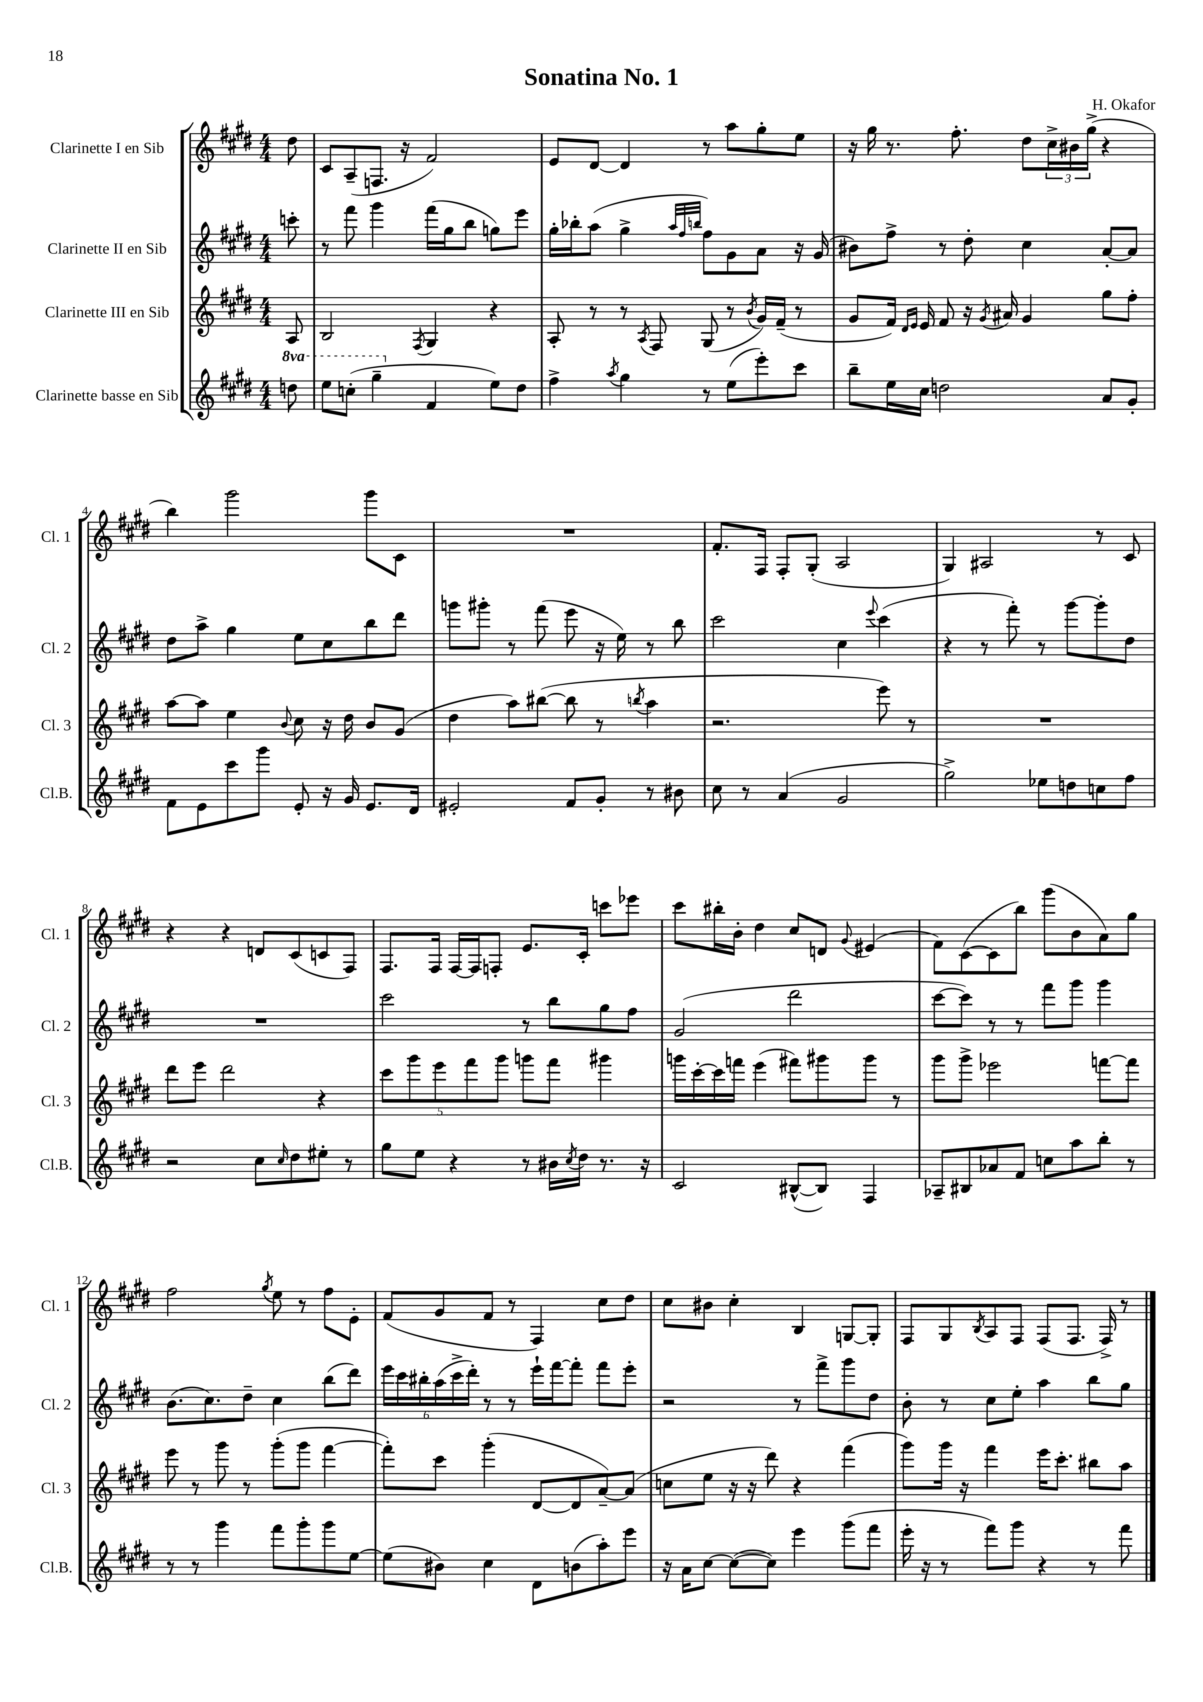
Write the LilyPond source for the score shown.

\header { title = "Sonatina No. 1" composer = "H. Okafor" }
<<
\new StaffGroup <<
\new Staff = "s0" \with { instrumentName = "Clarinette I en Sib" shortInstrumentName = "Cl. 1" } {
    \clef treble \key e \major \numericTimeSignature \time 4/4 \partial 8
    dis''8 |
    cis'8 a8--( f8. r16 fis'2) |
    e'8 dis'8~ dis'4 r8 a''8 gis''8-. e''8 |
    r16 gis''16 r8. fis''8.-. dis''8 \tuplet 3/2 { cis''16-> bis'16 gis''16->( } r4 |
    b''4) gis'''2 gis'''8 cis'8 |
    R1 |
    fis'8.-. fis16 fis8-. gis8-.( a2 |
    gis4) ais2 r8 cis'8 |
    r4 r4 d'8 cis'8( c'8 fis8) |
    fis8. fis16 fis16~ fis16 f8-. e'8. cis'16-. c'''8 ees'''8 |
    cis'''8 bis''16-. b'16-. dis''4 cis''8 d'8 \appoggiatura { gis'8 } eis'4( |
    fis'8) cis'8~( cis'8 b''8) gis'''8( b'8 a'8) gis''8 |
    fis''2 \acciaccatura { gis''8 } e''8 r8 fis''8 e'8-. |
    fis'8( gis'8 fis'8 r8 fis4) cis''8 dis''8 |
    cis''8 bis'8 cis''4-. b4 g8~ g8-. |
    fis8 gis8 \acciaccatura { b8 } a8 fis8 fis8( fis8. fis16->) r8 \bar "|." |
}
\new Staff = "s1" \with { instrumentName = "Clarinette II en Sib" shortInstrumentName = "Cl. 2" } {
    \clef treble \key e \major \numericTimeSignature \time 4/4 \partial 8
    c'''8-. |
    r8 fis'''8 gis'''4 fis'''16( gis''16 b''8 g''8) e'''8 |
    gis''16-. bes''16-. a''8( gis''4-> \grace { a''32 fis''32 b''32 } fis''8) gis'8 a'8 r16 gis'16( |
    bis'8) fis''8-> r8 dis''8-. cis''4 a'8~-. a'8 |
    dis''8 a''8-> gis''4 e''8 cis''8 b''8 dis'''8 |
    g'''8 gis'''8-. r8 fis'''8( e'''8 r16 e''16) r8 b''8 |
    cis'''2 cis''4 \appoggiatura { e'''8 } cis'''4( |
    r4 r8 fis'''8-.) r8 gis'''8~ gis'''8-. dis''8 |
    R1 |
    cis'''2 r8 b''8 gis''8 fis''8 |
    gis'2( dis'''2 |
    cis'''8~ cis'''8) r8 r8 fis'''8 gis'''8 gis'''4 |
    b'8.( cis''8.) dis''8-- cis''4 b''8( dis'''8) |
    \tuplet 6/4 { e'''16 cis'''16 bis''16-. a''16( cis'''16-> dis'''16-.) } r8 r8 e'''16-! fis'''16~ fis'''8-. fis'''8 e'''8-. |
    r2 r8 fis'''8-> gis'''8 dis''8 |
    b'8-. r8 cis''8 e''8-. a''4 b''8 gis''8 \bar "|." |
}
\new Staff = "s2" \with { instrumentName = "Clarinette III en Sib" shortInstrumentName = "Cl. 3" } {
    \clef treble \key e \major \numericTimeSignature \time 4/4 \partial 8
    a8 |
    b2 \acciaccatura { fis8 } gis4 r4 |
    a8-. r8 r8 \acciaccatura { a8 } fis8 gis8( r8 \acciaccatura { b'8 } gis'16) fis'16--( r8 |
    gis'8 fis'16) \grace { dis'16 e'16 } e'16 fis'8 r16 \acciaccatura { gis'8 } ais'16 gis'4 gis''8 fis''8-. |
    a''8~ a''8 e''4 \appoggiatura { b'8 } cis''8 r16 dis''16 b'8 gis'8( |
    dis''4 a''8) bis''8~( bis''8 r8 \acciaccatura { b''8 } a''4 |
    r2. e'''8) r8 |
    R1 |
    dis'''8 e'''8 dis'''2 r4 |
    \tuplet 5/4 { cis'''8 gis'''8 e'''8 fis'''8 gis'''8 } g'''8 fis'''8 gis'''4 |
    g'''16 cis'''16~-. cis'''16 f'''16 e'''4( fis'''8) gis'''8 gis'''8 r8 |
    gis'''8 gis'''8-> ees'''2 f'''8~ f'''8 |
    e'''8 r8 gis'''8 r8 gis'''8-.( gis'''8 fis'''4~ |
    fis'''8-.) cis'''8 gis'''4-.( dis'8~ dis'8 a'8~--) a'8( |
    c''8 e''8 r16 r16 dis'''8) r4 fis'''4( |
    gis'''8) gis'''16 r16 fis'''4 e'''16 cis'''8.-. bis''8 a''8 \bar "|." |
}
\new Staff = "s3" \with { instrumentName = "Clarinette basse en Sib" shortInstrumentName = "Cl.B." } {
    \clef treble \key e \major \numericTimeSignature \time 4/4 \set Staff.ottavationMarkups = #ottavation-simple-ordinals \partial 8
    \ottava #1 d'''8 |
    e'''8 c'''8-.( gis'''4-- \ottava #0 fis'4 e''8) dis''8 |
    fis''4-> \acciaccatura { a''8 } gis''4 r8 e''8( e'''8-.) cis'''8 |
    b''8-- e''16 cis''16 d''2 a'8 gis'8-. |
    fis'8 e'8 cis'''8 gis'''8 e'8-. r16 gis'16 e'8. dis'16 |
    eis'2-. fis'8 gis'8-. r8 bis'8 |
    cis''8 r8 a'4( gis'2 |
    gis''2->) ees''8 d''8 c''8 fis''8 |
    r2 cis''8 \grace { cis''16 } dis''8 eis''8-. r8 |
    gis''8 e''8 r4 r8 bis'16 \acciaccatura { cis''8 } dis''16 r8. r16 |
    cis'2 bis8~-^( bis8) fis4 |
    aes8-- bis8 aes'8 fis'8 c''8 a''8 b''8-. r8 |
    r8 r8 gis'''4 fis'''8 gis'''8-. gis'''8 e''8~ |
    e''8( bis'8) cis''4 dis'8 b'8( a''8-.) e'''8 |
    r16 a'16 cis''8~ cis''8~( cis''8) e'''4 gis'''8( fis'''8 |
    e'''16-. r16 r8 fis'''8) gis'''8 r4 r8 fis'''8 \bar "|." |
}
>>
>>
